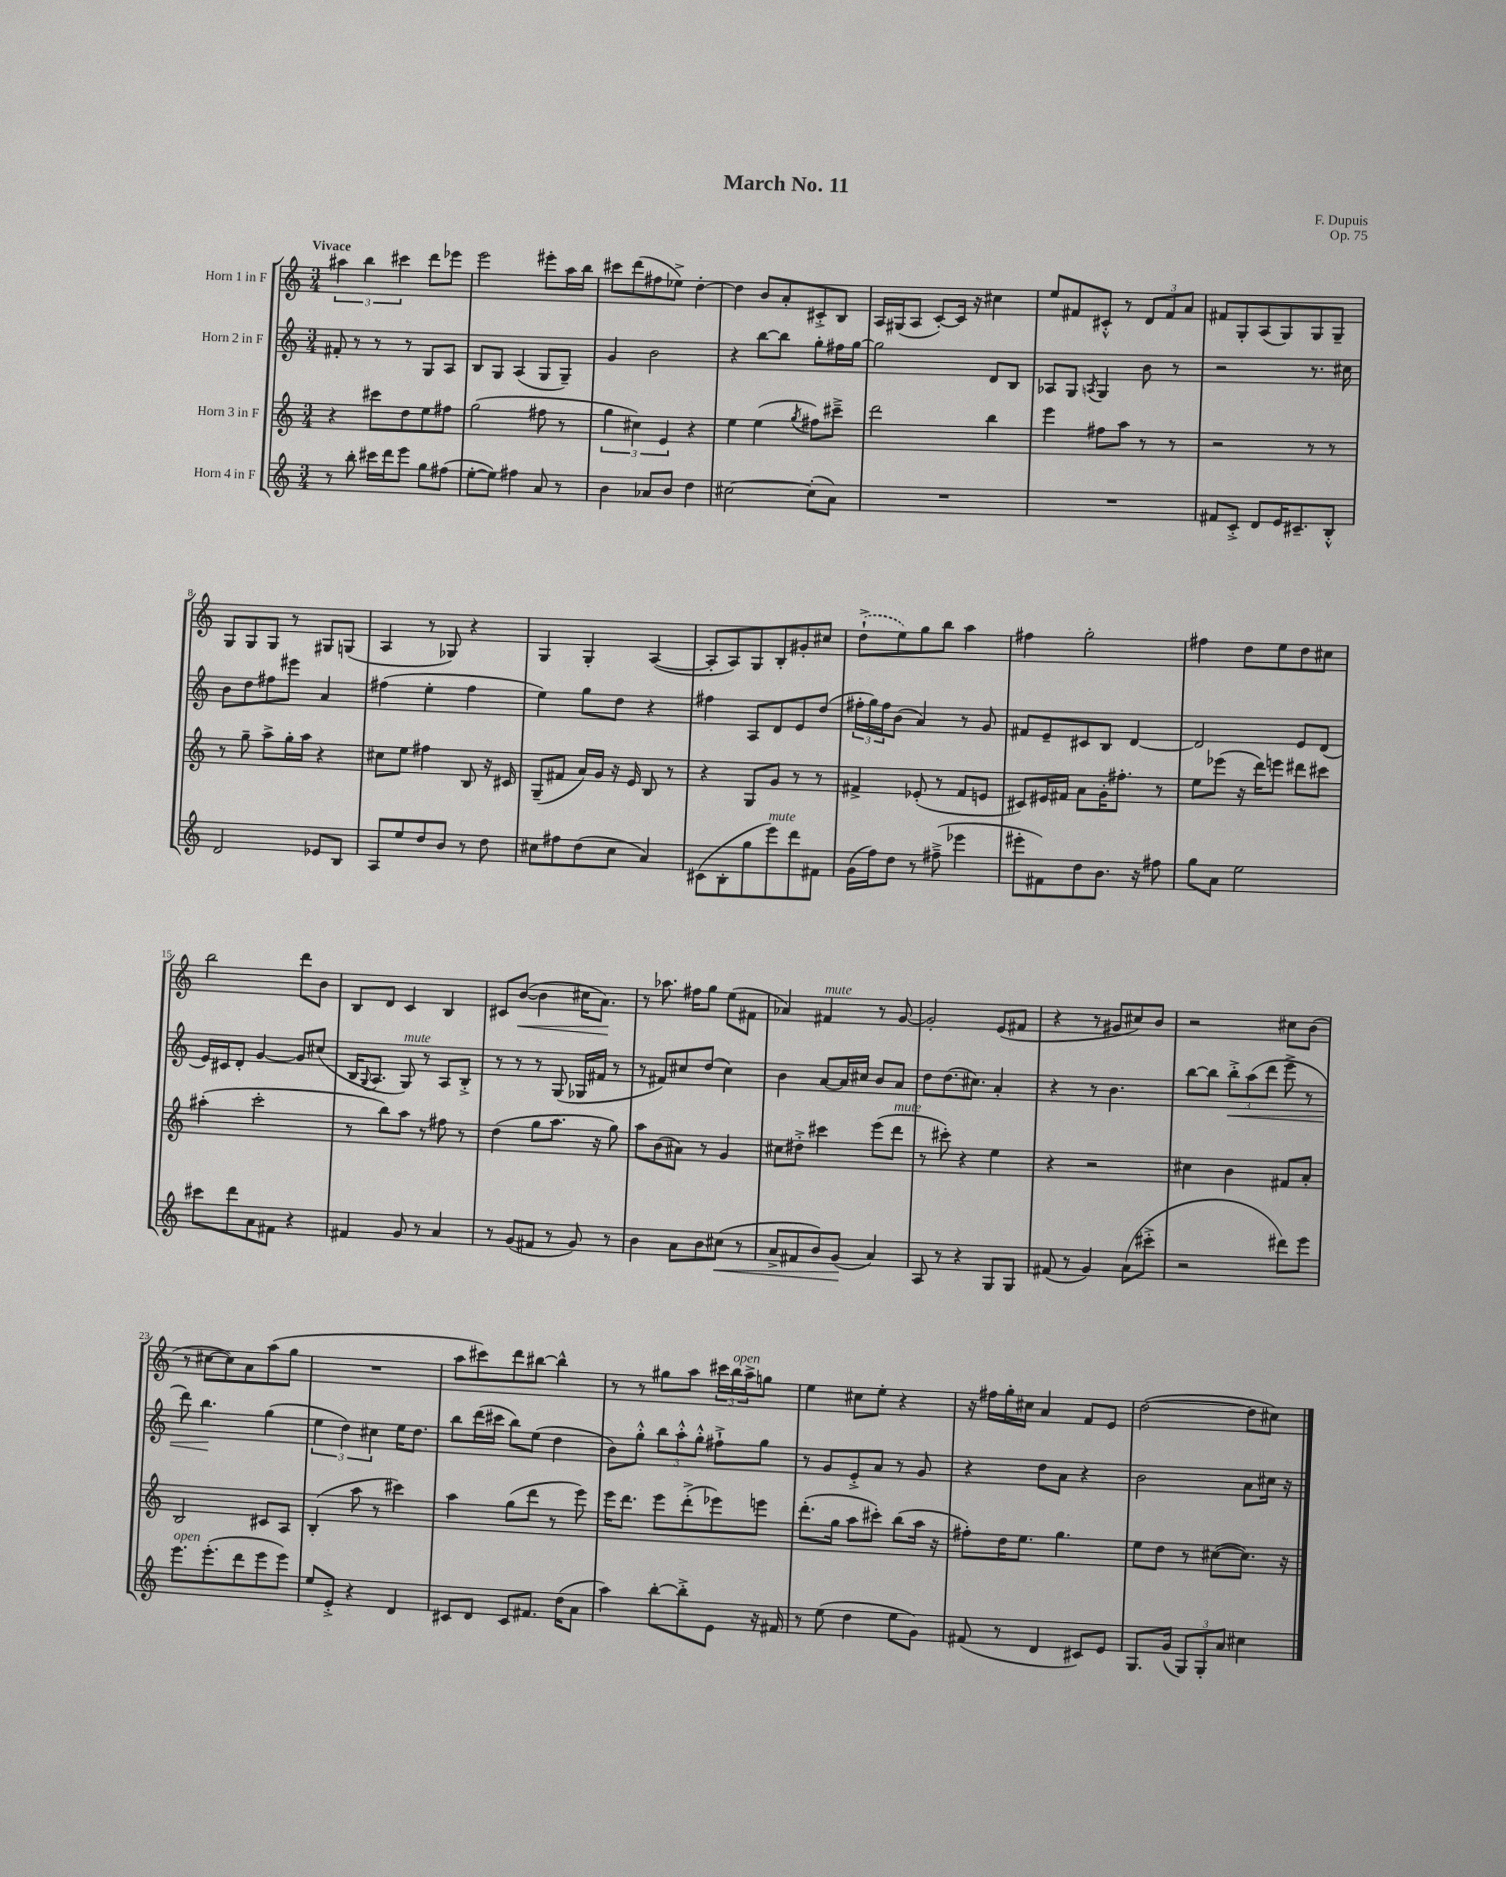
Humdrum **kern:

**kern	**dynam	**kern	**kern	**dynam	**kern	**dynam
*part4	*part4	*part3	*part2	*part2	*part1	*part1
*staff4	*staff4	*staff3	*staff2	*staff2	*staff1	*staff1
*I"Horn 4 in F	*	*I"Horn 3 in F	*I"Horn 2 in F	*	*I"Horn 1 in F	*
*clefG2	*	*clefG2	*clefG2	*	*clefG2	*
*k[]	*	*k[]	*k[]	*	*k[]	*
*M3/4	*	*M3/4	*M3/4	*	*M3/4	*
=1	=1	=1	=1	=1	=1	=1
!	!	!	!	!	!LO:TX:a:B:t=Vivace	!
8r	.	4r	8f#X'/	.	6aa#X\	.
8bb'\	.	.	8r	.	.	.
.	.	.	.	.	6bb\	.
16ccc#X\LL	.	8ccc#X\L	8r	.	.	.
16ddd\J	.	.	.	.	.	.
.	.	.	.	.	6ccc#X\	.
8eee\J	.	8dd\	8r	.	.	.
8gg\L	.	8ee\	8G/L	.	8ddd\L	.
(8ff#X\J	.	8ff#X\J	8A/J	.	8eee-X\J	.
=2	=2	=2	=2	=2	=2	=2
[8ee'\L	.	(2gg\	8B/L	.	2eee\	.
8ee\J])	.	.	8G/J	.	.	.
4ff#X\	.	.	(4A/	.	.	.
8a/	.	8ff#X\	8G/L	.	8eee#X'\L	.
8r	.	8r	8G~/J)	.	16aa\L	.
.	.	.	.	.	16bb\JJ	.
=3	=3	=3	=3	=3	=3	=3
4b\	.	6gg\	4g/	.	8ccc#X\L	.
.	.	.	.	.	(8ddd\	.
.	.	6cc#X\)	.	.	.	.
8a-X/L	.	.	2b\	.	8ff#X\	.
.	.	6e/	.	.	.	.
8b/J	.	.	.	.	8ee-X^\J)	.
4dd\	.	4r	.	.	[4dd'\	.
=4	=4	=4	=4	=4	=4	=4
[2cc#X\	.	4ee\	4r	.	4dd\]	.
.	.	(4ee\	[8bb\L	.	8b/L	.
.	.	.	8bb\J]	.	8a'/	.
.	.	8qgg/	.	.	.	.
(8cc#'\L]	.	8ff#X\L)	8gg'\L	.	8c#X'^/	.
8a\J)	.	8ccc#X~^\J	16ff#X\L	.	8B/J	.
.	.	.	[16gg\JJ	.	.	.
=5	=5	=5	=5	=5	=5	=5
2.r	.	2ddd\	2gg\]	.	16A/LL	.
.	.	.	.	.	(16G#X/J	.
.	.	.	.	.	8A/J	.
.	.	.	.	.	[8c'/L)	.
.	.	.	.	.	16c/Jk]	.
.	.	.	.	.	16r	.
.	.	4bb\	8d/L	.	4cc#X\	.
.	.	.	8B/J	.	.	.
=6	=6	=6	=6	=6	=6	=6
2.r	.	4eee\	8A-X/L	.	8ee/L	.
.	.	.	8G/J	.	8f#X/	.
.	.	.	8qAn/	.	.	.
.	.	8ff#X\L	4G/	.	8c#X'^^/J	.
.	.	8aa\J	.	.	8r	.
.	.	8r	8b\	.	12d/L	.
.	.	.	.	.	12f#/	.
.	.	8r	8r	.	.	.
.	.	.	.	.	12a/J	.
=7	=7	=7	=7	=7	=7	=7
8f#X/L	.	2r	2r	.	8f#X/L	.
8c'^/J	.	.	.	.	8G'/	.
8d/L	.	.	.	.	(8A/	.
16e/K	.	.	.	.	8G/)	.
8.c#X~/	.	.	.	.	.	.
.	.	8r	8.r	.	8G/	.
8B'^^/J	.	8r	.	.	8G~/J	.
.	.	.	16cc#X\	.	.	.
!!LO:LB:g=z
=8	=8	=8	=8	=8	=8	=8
2d/	.	8r	8b\L	.	8G/L	.
.	.	8gg~\	8dd\	.	8G/	.
.	.	8aa^\L	8ff#X\	.	8G/J	.
.	.	16gg'\L	8eee#X\J	.	8r	.
.	.	16aa\JJ	.	.	.	.
8e-X/L	.	4r	4a/	.	8G#X/L	.
8B/J	.	.	.	.	(8Gn/J	.
=9	=9	=9	=9	=9	=9	=9
8A/L	.	8cc#X\L	(4ff#X\	.	4A/	.
8ee/	.	8ee\J	.	.	.	.
8dd/	.	4ff#X\	4ee'\	.	8r	.
8b/J	.	.	.	.	8G-X/)	.
8r	.	8B/	4ff#\	.	4r	.
8dd\	.	16r	.	.	.	.
.	.	16c#X/	.	.	.	.
=10	=10	=10	=10	=10	=10	=10
8cc#X\L	.	(8G~/L	4ee\)	.	4G/	.
8ff#X\	.	8f#X/J	.	.	.	.
(8dd\	.	16a/LL)	8gg\L	.	4G'/	.
.	.	16g/JJ	.	.	.	.
8cc#\J	.	16r	8dd\J	.	.	.
.	.	16e/	.	.	.	.
4a/)	.	8B/	4r	.	([4A/	.
.	.	8r	.	.	.	.
=11	=11	=11	=11	=11	=11	=11
(8c#X\L	.	4r	4ff#X\	.	8A'/L]	.
8B'\	.	.	.	.	8A/)	.
8gg\	.	8G/L	8A/L	.	8G/	.
!LO:TX:a:i:t=mute	!	!	!	!	!	!
8eee\)	.	8g/J	8d/	.	8B'/	.
8ddd\	.	8r	8e/	.	8g#X'/	.
8f#X\J	.	8r	(8dd/J	.	8cc#X/J	.
=12	=12	=12	=12	=12	=12	=12
(16g\LL	.	4f#X^/	24ff#X'\LL	.	(8dd`^\L	.
.	.	.	24gg\)	.	.	.
16ff\J)	.	.	.	.	.	.
.	.	.	24ff#\J	.	.	.
8dd\J	.	.	(8b\J	.	8ee\)	.
8r	.	(8e-X'/	4a/)	.	8gg\	.
(8ff#X~^\	.	8r	.	.	8bb\J	.
4eee-X\	.	8f#/L	8r	.	4aa\	.
.	.	8en/J	8g/	.	.	.
=13	=13	=13	=13	=13	=13	=13
8eee#X'\L	.	8c#X/L)	8f#X/L	.	4ff#X\	.
8f#X\)	.	16e#X/L	8e~/	.	.	.
.	.	16f#X/JJ	.	.	.	.
8dd\	.	8a\L	8c#X/	.	2gg'\	.
8.b\J	.	16g'\K	8B/J	.	.	.
.	.	8.ff#X'\J	.	.	.	.
.	.	.	[4d/	.	.	.
16r	.	.	.	.	.	.
8ff#X\	.	8r	.	.	.	.
=14	=14	=14	=14	=14	=14	=14
8gg\L	.	8ee\L	2d/]	.	4ff#X\	.
8a\J	.	(8eee-X\J	.	.	.	.
2ee\	.	16r	.	.	8dd\L	.
.	.	16ddd\KL)	.	.	.	.
.	.	8eeen\J	.	.	8ee\	.
.	.	8ddd#X\L	8e/L	.	8dd\	.
.	.	8ccc#X\J	(8d/J	.	8cc#X\J	.
!!LO:LB:g=z
=15	=15	=15	=15	=15	=15	=15
8ccc#X\L	.	(4aa#X'\	16e/LL)	.	2bb\	.
.	.	.	16c#X/J	.	.	.
8ddd\	.	.	8d'/J	.	.	.
8a\	.	2ccc'\	[4g/	.	.	.
8f#X\J	.	.	.	.	.	.
4r	.	.	8g/L]	.	8ddd\L	.
.	.	.	(8cc#X/J	.	8b\J	.
=16	=16	=16	=16	=16	=16	=16
4f#X/	.	8r	16B/KL	.	8B/L	.
.	.	.	8qqG/	.	.	.
.	.	.	8.A/J	.	.	.
.	.	8bb\L)	.	.	8d/J	.
!	!	!	!LO:TX:a:i:t=mute	!	!	!
8g/	.	8aa\J	8G/)	.	4c/	.
8r	.	8r	8r	.	.	.
4a/	.	8ff#X\	8A/L	.	4B/	.
.	.	8r	8B'^/J	.	.	.
=17	=17	=17	=17	=17	=17	=17
8r	.	(4dd\	8r	.	8c#X/L	.
!	!	!	!	!	!	!LO:HP:b
(8g/L	.	.	8r	.	([8b/J	<
8f#X/J	.	8gg\L	8r	.	4b\]	.
8r	.	8.aa\J	(8G/	.	.	.
8g/)	.	.	16G-X/LL	.	16cc#X\KL	.
.	.	16r	16f#X/JJ	.	8.a\J)	.
8r	.	8gg\)	8r	.	.	.
.	.	.	.	.	.	[
=18	=18	=18	=18	=18	=18	=18
4b\	.	8aa\L	8r	.	8r	.
.	.	(8b\	8f#X/L)	.	8.aa-X\	.
8a\L	.	8a#X\J)	8cc#X/	.	.	.
.	.	.	.	.	16ff#X\KL	.
8b\	.	8r	(8dd/J	.	8gg\J	.
!	!LO:HP:b	!	!	!	!	!
(8cc#X\J	<	4g/	4cc#\)	.	(8ee\L	.
8r	.	.	.	.	8f#X\J	.
=19	=19	=19	=19	=19	=19	=19
8a^/L	.	8cc#X\L	4b\	.	4a-X/)	.
8f#X/	.	8dd#X'^\J	.	.	.	.
!	!	!	!	!	!LO:TX:a:i:t=mute	!
8b/)	.	4ccc#X\	[8a/L	.	4f#X/	.
(8g/J	.	.	16a/L]	.	.	.
.	.	.	16cc#X/JJ	.	.	.
4a/)	[	(8eee\L	8b/L	.	8r	.
!	!	!LO:TX:a:i:t=mute	!	!	!	!
.	.	8ddd\J	8a/J	.	[8g/	.
=20	=20	=20	=20	=20	=20	=20
8A/	.	8r	8dd\L	.	2g'/]	.
8r	.	8ccc#X'\)	(8.dd\	.	.	.
4r	.	4r	.	.	.	.
.	.	.	8.cc#X\J)	.	.	.
8G/L	.	4ee\	4a'/	.	(8e/L	.
8G/J	.	.	.	.	8f#X/J	.
=21	=21	=21	=21	=21	=21	=21
(8f#X/	.	4r	4r	.	4r	.
8r	.	.	.	.	.	.
4g/)	.	2r	8r	.	8r	.
.	.	.	4.b\	.	8g#X/L	.
(8a\L	.	.	.	.	8cc#X/)	.
8ccc#X'^\J	.	.	.	.	8b/J	.
=22	=22	=22	=22	=22	=22	=22
2r	.	4cc#X\	[8bb\L	.	2r	.
.	.	.	8bb\J]	.	.	.
!	!	!	!	!LO:HP:b	!	!
.	.	4b\	12bb'^\L	<	.	.
.	.	.	(12aa\	.	.	.
.	.	.	12ddd\J	.	.	.
8ddd#X\L)	.	8f#X/L	8eee^\	.	8cc#X\L	.
8eee\J	.	8a'/J	8r	.	(8b\J	.
!!LO:LB:g=z
=23	=23	=23	=23	=23	=23	=23
!LO:TX:a:i:t=open	!	!	!	!	!	!
8.eee\L	.	2B/	8ddd\)	.	8r	.
.	.	.	4.bb\	.	[8cc#X\L	.
(8.eee'\	.	.	.	.	.	.
.	.	.	.	.	8cc#\])	.
8ddd\	.	.	.	.	8a\	.
8eee\	.	8c#X/L	(4gg\	[	(8aa\	.
8eee\J)	.	8A/J	.	.	8gg\J	.
=24	=24	=24	=24	=24	=24	=24
8ee/L	.	(4B'/	6ee\	.	2.r	.
8e'^/J	.	.	.	.	.	.
.	.	.	6dd\)	.	.	.
4r	.	8aa\	.	.	.	.
.	.	.	6cc#X\	.	.	.
.	.	8r	.	.	.	.
4d/	.	4ccc#X\)	16ee\KL	.	.	.
.	.	.	8.dd\J	.	.	.
=25	=25	=25	=25	=25	=25	=25
8c#X/L	.	4aa\	8bb\L	.	8aa\L	.
8d/J	.	.	(16ddd\L	.	8ccc#X\)	.
.	.	.	16ccc#X\JJ	.	.	.
8c#/L	.	(8gg\L	8bb\L)	.	8ddd\	.
8.f#X/J	.	8ddd\J	(8ee\J	.	[8bb#X\J	.
.	.	8r	4dd\	.	4bb#^^\]	.
(16dd\KL	.	.	.	.	.	.
8a\J	.	8eee\)	.	.	.	.
=26	=26	=26	=26	=26	=26	=26
4aa\)	.	16eee\KL	8b\L)	.	8r	.
.	.	8.ddd\J	.	.	.	.
.	.	.	8gg'^^\J	.	8r	.
[8bb'\L	.	8eee\L	12bb\L	.	8gg#X\L	.
.	.	.	12aa'^^\	.	.	.
8bb'^\]	.	(8ddd'^\	.	.	8aa\J	.
.	.	.	12gg'^^\J	.	.	.
8e\J	.	8eee-X\)	8ff#X`^\L	.	24ccc#X\LL	.
!	!	!	!	!	!LO:TX:a:i:t=open	!
.	.	.	.	.	24bb\	.
.	.	.	.	.	24aa^\J	.
16r	.	8eeen\J	8gg\J	.	8ggn\J	.
16f#X/	.	.	.	.	.	.
=27	=27	=27	=27	=27	=27	=27
8r	.	(8.ddd'\L	8r	.	4ee\	.
(8ee\	.	.	8g/L	.	.	.
.	.	16gg\Jk	.	.	.	.
4dd\	.	8aa\L	8e'^/	.	8cc#X\L	.
.	.	8ccc#X'\J)	8a/J	.	8ee'\J	.
8ee\L	.	(8bb\L	8r	.	4r	.
8g\J)	.	16aa\Jk	8g/	.	.	.
.	.	16r	.	.	.	.
=28	=28	=28	=28	=28	=28	=28
(8f#X/	.	8ff#X'\L)	4r	.	16r	.
.	.	.	.	.	16ff#X\LL	.
8r	.	16dd\K	.	.	16gg'\	.
.	.	8.ee\J	.	.	16cc#X\JJ	.
4d/	.	.	8dd\L	.	4a/	.
.	.	4.gg\	8a\J	.	.	.
8c#X/L)	.	.	4r	.	8f/L	.
8e/J	.	.	.	.	8e/J	.
=29	=29	=29	=29	=29	=29	=29
8.G/L	.	8ee\L	2b\	.	([2dd\	.
.	.	8dd\J	.	.	.	.
(16g/Jk	.	.	.	.	.	.
12G/L)	.	8r	.	.	.	.
12G'/	.	.	.	.	.	.
.	.	([8cc#X\L	.	.	.	.
12a/J	.	.	.	.	.	.
4cc#X\	.	8.cc#\J])	8a\L	.	8dd\L]	.
.	.	.	16cc#X\Jk	.	8cc#X\J)	.
.	.	16r	16r	.	.	.
==	==	==	==	==	==	==
*-	*-	*-	*-	*-	*-	*-
